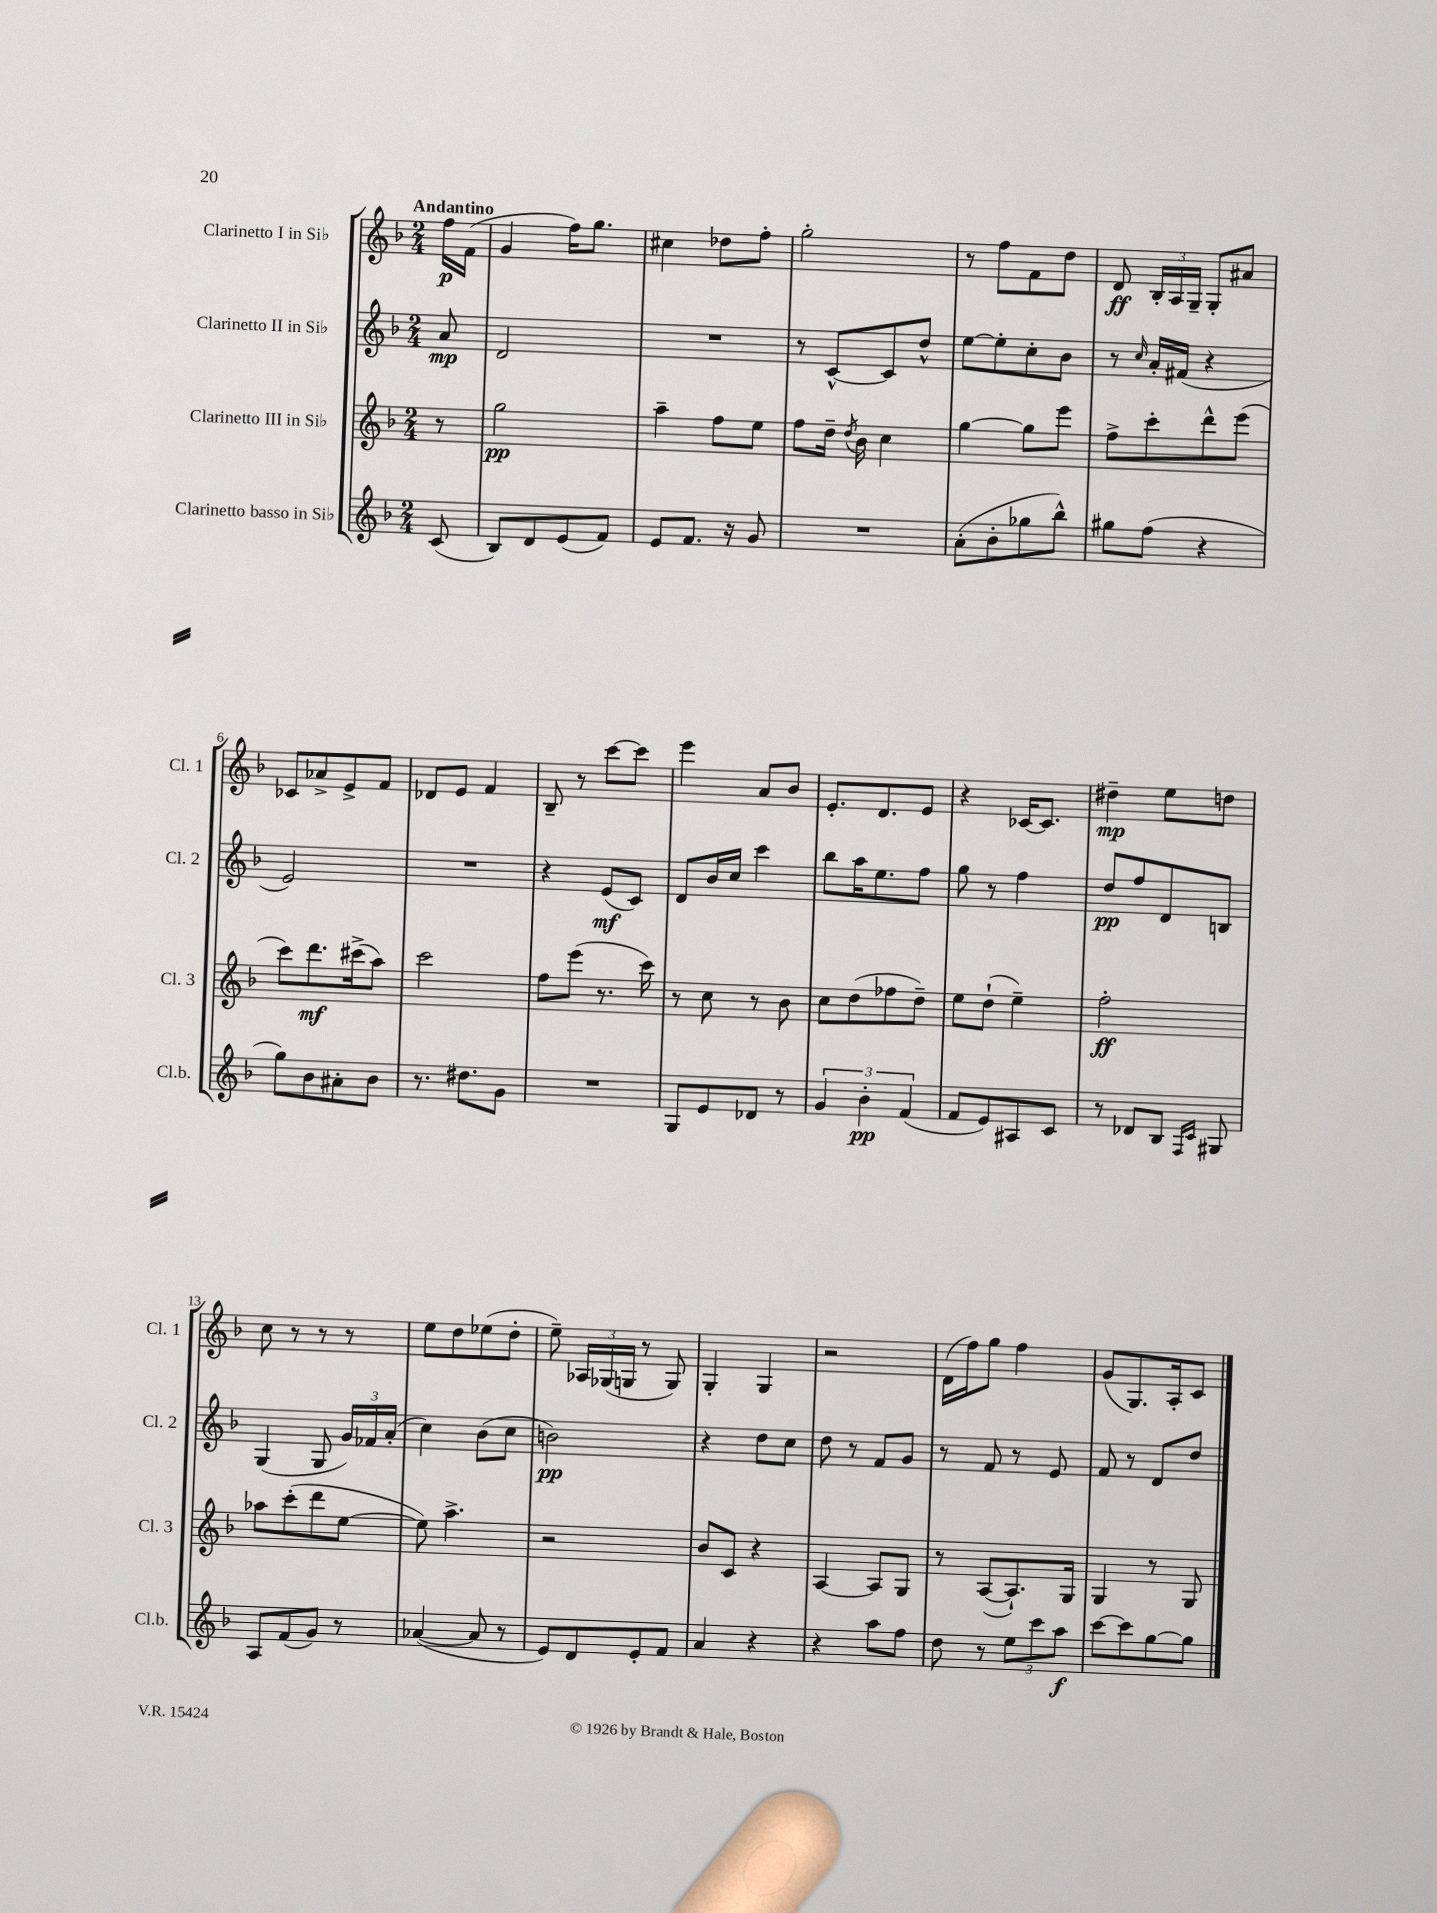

**kern	**dynam	**kern	**dynam	**kern	**dynam	**kern	**dynam
*part4	*part4	*part3	*part3	*part2	*part2	*part1	*part1
*staff4	*staff4	*staff3	*staff3	*staff2	*staff2	*staff1	*staff1
*I"Clarinetto basso in Si♭	*	*I"Clarinetto III in Si♭	*	*I"Clarinetto II in Si♭	*	*I"Clarinetto I in Si♭	*
*I'Cl.b.	*	*I'Cl. 3	*	*I'Cl. 2	*	*I'Cl. 1	*
*clefG2	*	*clefG2	*	*clefG2	*	*clefG2	*
*k[b-]	*	*k[b-]	*	*k[b-]	*	*k[b-]	*
*M2/4	*	*M2/4	*	*M2/4	*	*M2/4	*
=	=	=	=	=	=	=	=
!	!	!	!	!	!	!LO:TX:a:B:t=Andantino	!
(8c/	.	8r	.	8a/	mp	16ff\LL	p
.	.	.	.	.	.	(16f\JJ	.
=1	=1	=1	=1	=1	=1	=1	=1
8B-/L)	.	2gg\	pp	2d/	.	4g/	.
8d/	.	.	.	.	.	.	.
(8e/	.	.	.	.	.	16ff\KL)	.
.	.	.	.	.	.	8.gg\J	.
8f/J)	.	.	.	.	.	.	.
=2	=2	=2	=2	=2	=2	=2	=2
8e/L	.	4aa~\	.	2r	.	4cc#X\	.
8.f/J	.	.	.	.	.	.	.
.	.	8ff\L	.	.	.	8dd-X\L	.
16r	.	.	.	.	.	.	.
8g/	.	8ee\J	.	.	.	8ff'\J	.
=3	=3	=3	=3	=3	=3	=3	=3
2r	.	8ff\L	.	8r	.	2gg'\	.
.	.	16dd~\Jk	.	[8c^^/L	.	.	.
.	.	8qdd/	.	.	.	.	.
.	.	16b-\	.	.	.	.	.
.	.	4cc\	.	8c/]	.	.	.
.	.	.	.	8dd^^/J	.	.	.
=4	=4	=4	=4	=4	=4	=4	=4
(8a'\L	.	[4gg\	.	[8ee\L	.	8r	.
8b-'\	.	.	.	8ee'\]	.	8ff\L	.
8gg-X\	.	8gg\L]	.	8cc'\	.	8f\	.
8bb-^^\J)	.	8eee\J	.	8b-\J	.	8dd\J	.
=5	=5	=5	=5	=5	=5	=5	=5
8gg#X\L	.	8ff^\L	.	8r	.	8d/	ff
.	.	.	.	16qqcc/	.	.	.
(8ff\J	.	8ccc'\	.	16a'/LL	.	24B-'/LL	.
.	.	.	.	.	.	24A/	.
.	.	.	.	(16f#X/JJ	.	.	.
.	.	.	.	.	.	24G~/JJ	.
4r	.	8ddd^^\	.	4r	.	8G'/L	.
.	.	(8eee\J	.	.	.	8a#X/J	.
!!LO:LB:g=z
=6	=6	=6	=6	=6	=6	=6	=6
8gg\L)	.	8ccc\L)	.	2e/)	.	8c-X/L	.
8b-\	.	8.ddd\	mf	.	.	8a-X^/	.
8a#X'\	.	.	.	.	.	8e^/	.
.	.	(16ccc#X^\k	.	.	.	.	.
8b-\J	.	8aa\J)	.	.	.	8f/J	.
=7	=7	=7	=7	=7	=7	=7	=7
8.r	.	2ccc\	.	2r	.	8d-X/L	.
.	.	.	.	.	.	8e/J	.
8.dd#X\L	.	.	.	.	.	.	.
.	.	.	.	.	.	4f/	.
8g\J	.	.	.	.	.	.	.
=8	=8	=8	=8	=8	=8	=8	=8
2r	.	8ff\L	.	4r	.	8B-~/	.
.	.	(8eee\J	.	.	.	8r	.
.	.	8.r	.	(8e/L	mf	[8ccc\L	.
.	.	.	.	8c/J)	.	8ccc\J]	.
.	.	16ccc\)	.	.	.	.	.
=9	=9	=9	=9	=9	=9	=9	=9
8G/L	.	8r	.	8d/L	.	4eee\	.
8e/	.	8cc\	.	16b-/L	.	.	.
.	.	.	.	16cc/JJ	.	.	.
8d-X/J	.	8r	.	4ccc\	.	8a/L	.
8r	.	8b-\	.	.	.	8b-/J	.
=10	=10	=10	=10	=10	=10	=10	=10
6g/	.	8cc\L	.	8bb-\L	.	8.e'/L	.
.	.	(8dd\	.	16aa\K	.	.	.
6b-'\	pp	.	.	.	.	.	.
.	.	.	.	8.ee\	.	8.d/	.
.	.	8ff-X\	.	.	.	.	.
(6f/	.	.	.	.	.	.	.
.	.	8dd~\J)	.	8ff\J	.	8e/J	.
=11	=11	=11	=11	=11	=11	=11	=11
8f/L	.	8ee\L	.	8gg\	.	4r	.
8e/)	.	(8dd`\J	.	8r	.	.	.
8A#X/	.	4ee~\)	.	4ff\	.	[16c-X/KL	.
.	.	.	.	.	.	8.c-/J]	.
8c/J	.	.	.	.	.	.	.
=12	=12	=12	=12	=12	=12	=12	=12
8r	.	2ff'\	ff	8dd/L	pp	4dd#X~\	mp
8d-X/L	.	.	.	8ff/	.	.	.
8B-/J	.	.	.	8d/	.	8ee\L	.
16qqF/LL	.	.	.	.	.	.	.
16qqc/JJ	.	.	.	.	.	.	.
8G#X/	.	.	.	8Bn/J	.	8ddn\J	.
!!LO:LB:g=z
=13	=13	=13	=13	=13	=13	=13	=13
8A/L	.	8aa-X\L	.	(4G/	.	8cc\	.
(8f/	.	(8ccc'\	.	.	.	8r	.
8g/J)	.	8ddd\	.	8G/	.	8r	.
8r	.	[8ee\J	.	24g/LL)	.	8r	.
.	.	.	.	24f-X/	.	.	.
.	.	.	.	(24a'/JJ	.	.	.
=14	=14	=14	=14	=14	=14	=14	=14
([4a-X/	.	8ee\])	.	4cc\)	.	8ee\L	.
.	.	4.aa^\	.	.	.	8dd\	.
8a-/]	.	.	.	(8b-\L	.	(8ee-X\	.
8r	.	.	.	8cc\J	.	8dd'\J	.
=15	=15	=15	=15	=15	=15	=15	=15
8e/L)	.	2r	.	2bn\)	pp	8ee~\)	.
8d/	.	.	.	.	.	24A-X/LL	.
.	.	.	.	.	.	(24G-X/	.
.	.	.	.	.	.	24Gn/JJ	.
8e'/	.	.	.	.	.	8r	.
8f/J	.	.	.	.	.	8G/)	.
=16	=16	=16	=16	=16	=16	=16	=16
4a/	.	8b-/L	.	4r	.	4G'/	.
.	.	8c/J	.	.	.	.	.
4r	.	4r	.	8dd\L	.	4G/	.
.	.	.	.	8cc\J	.	.	.
=17	=17	=17	=17	=17	=17	=17	=17
4r	.	[4A/	.	8dd\	.	2r	.
.	.	.	.	8r	.	.	.
8aa\L	.	8A/L]	.	8f/L	.	.	.
8ff\J	.	8G/J	.	8g/J	.	.	.
=18	=18	=18	=18	=18	=18	=18	=18
8dd\	.	8r	.	8r	.	(16d\LL	.
.	.	.	.	.	.	16ff\J)	.
8r	.	([8A/L	.	8f/	.	8gg\J	.
12ee\L	.	8.A`/])	.	8r	.	4ff\	.
12ccc\	.	.	.	.	.	.	.
.	.	.	.	8e/	.	.	.
12aa\J	f	.	.	.	.	.	.
.	.	16G/Jk	.	.	.	.	.
=19	=19	=19	=19	=19	=19	=19	=19
[8ccc\L	.	4G/	.	8f/	.	(8g/L	.
8ccc\]	.	.	.	8r	.	8.G/)	.
[8gg\	.	8r	.	8d/L	.	.	.
.	.	.	.	.	.	16A'/k	.
8gg\J]	.	8G/	.	8dd/J	.	8c/J	.
==	==	==	==	==	==	==	==
*-	*-	*-	*-	*-	*-	*-	*-
